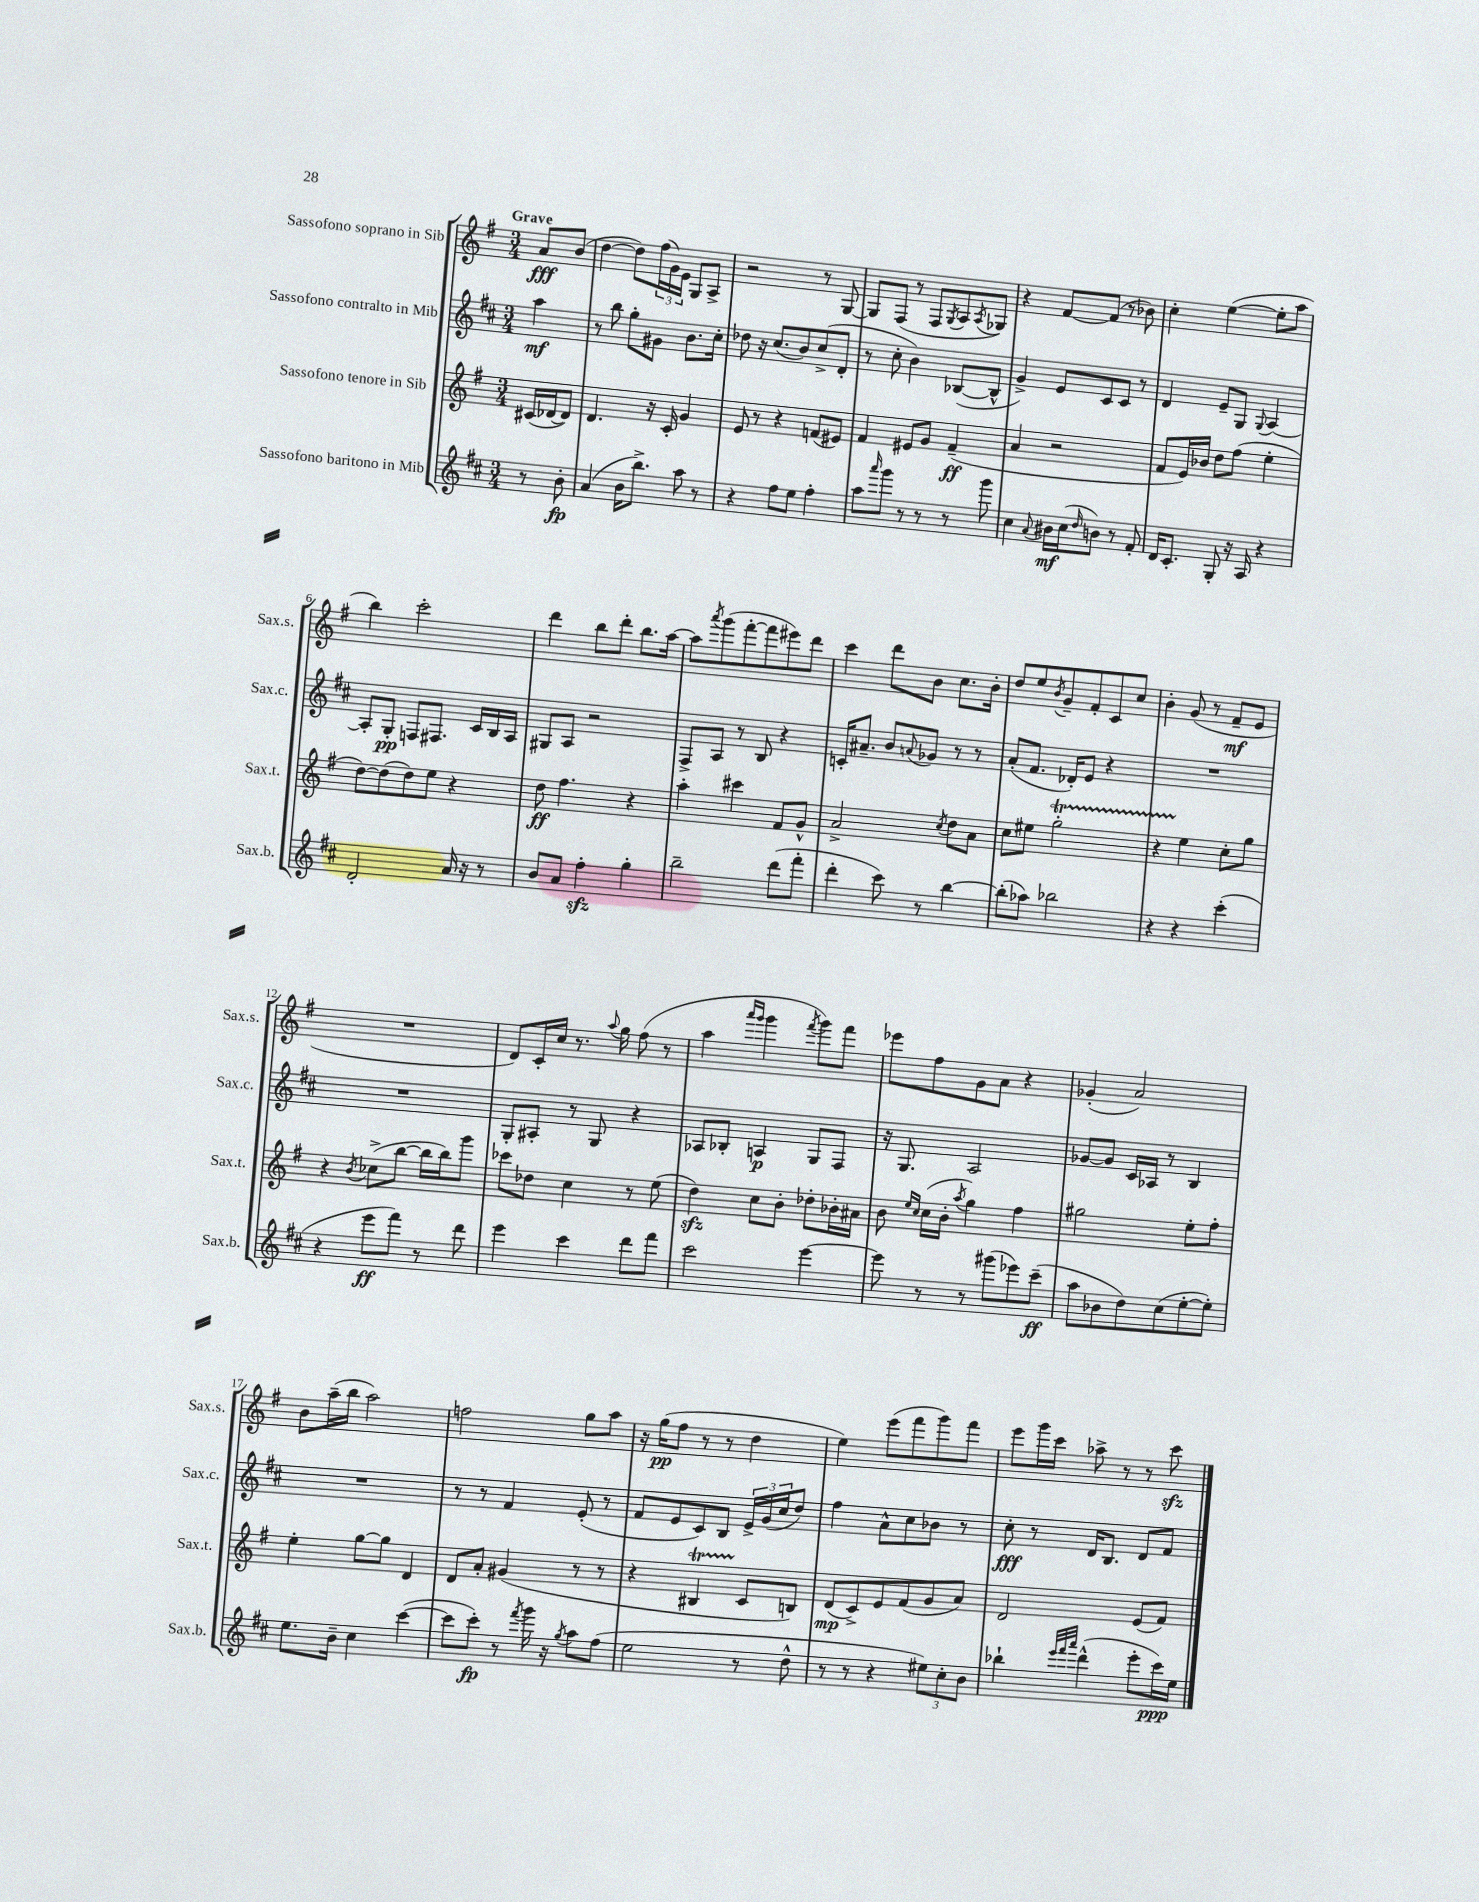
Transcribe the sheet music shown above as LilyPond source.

<<
\new StaffGroup <<
\new Staff = "s0" \with { instrumentName = "Sassofono soprano in Sib" shortInstrumentName = "Sax.s." } {
    \clef treble \key g \major \numericTimeSignature \time 3/4 \partial 4 \tempo "Grave"
    a'8\fff b'8( |
    d''4~ d''8) \tuplet 3/2 { fis''16( g'16) e'16 } g8 a8-> |
    r2 r8 g8~ |
    g8 fis8( r8 fis8 \acciaccatura { g8 } a8 \acciaccatura { a8 } ges8) |
    r4 fis'8~ fis'8( r8 bes'8) |
    c''4-. e''4~( e''8-. a''8 |
    b''4) c'''2-. |
    d'''4 b''8 d'''8-. b''8. a''16~ |
    a''8 \acciaccatura { a'''8 } g'''8( fis'''8~-. fis'''8 eis'''8) d'''8 |
    c'''4 d'''8 b'8 c''8. b'16-. |
    d''8 e''8 \acciaccatura { b'8 } g'8-- fis'8-. c'8 c''8 |
    b'4-. g'8( r8 fis'8--\mf e'8 |
    R2. |
    d'8) c'16-. c''16 r8. \appoggiatura { a''8 } g''16 fis''8( r8 |
    a''4 \grace { a'''16 g'''16 } g'''4 \acciaccatura { fis'''8 } g'''8) fis'''8 |
    ees'''8 fis''8 g'8 a'8 r4 |
    ges'4-.( a'2) |
    b'8 a''16--( b''16 a''2) |
    f''2 g''8 a''8 |
    r16 g''16\pp( fis''8 r8 r8 d''4 |
    e''4) e'''8( fis'''8 g'''8) fis'''8 |
    e'''8 g'''16 c'''16 aes''8-> r8 r8 c'''8\sfz \bar "|." |
}
\new Staff = "s1" \with { instrumentName = "Sassofono contralto in Mib" shortInstrumentName = "Sax.c." } {
    \clef treble \key d \major \numericTimeSignature \time 3/4 \partial 4
    a''4\mf |
    r8 b''8 g''8-. gis'8 b'8. cis''16-. |
    des''8 r16 cis''8.( b'8) cis''8->( d'8-. |
    r8 cis''8-. b'4) bes8~( bes8-^ |
    g'4->) e'8 cis'8 cis'8 r8 |
    d'4 e'8-- g8 \appoggiatura { g8 } a4~ |
    a8-. g8-.\pp f8 fis8. cis'16 b16 a16 |
    gis8 a8 r2 |
    fis8-> a8 r8 b8 r4 |
    c'16-. ais'8.-- b'8 \appoggiatura { a'8 } ges'8 r8 r8 |
    a'8-.( fis'8. des'16-.) e'8 r4 |
    R2. |
    R2. |
    g8-. ais8-. r8 g8 r4 |
    aes8 bes8-. a4\p g8 fis8 |
    r16 g8. a2 |
    ges'8~ ges'8 cis'16 aes16 r8 b4 |
    R2. |
    r8 r8 fis'4 e'8-.( r8 |
    fis'8 e'8 cis'8) b8 \tuplet 3/2 { e'16-> g'16( cis''16 } d''8) |
    fis''4 a'8-^ cis''8 bes'8 r8 |
    cis''8-.\fff r8 d'16 b8. d'8 fis'8 \bar "|." |
}
\new Staff = "s2" \with { instrumentName = "Sassofono tenore in Sib" shortInstrumentName = "Sax.t." } {
    \clef treble \key g \major \numericTimeSignature \time 3/4 \partial 4
    cis'16( des'16~ des'8) |
    d'4. r16 c'16-. g'4 |
    e'8 r8 r4 f'8( eis'8) |
    fis'4 eis'8 g'8 fis'4--\ff( |
    a'4 r2 |
    fis'8 e'16) bes'16 d''8 fis''8( e''4-. |
    d''8~) d''8( d''8) e''8 r4 |
    d''8\ff fis''4. r4 |
    a''4-. cis'''4 fis'8 g'8-^ |
    a'2-> \acciaccatura { c''8 } d''8 a'8 |
    c''8 eis''8 g''2-.\startTrillSpan |
    r4 e''4\stopTrillSpan c''8-. g''8 |
    r4 \acciaccatura { b'8 } ces''8->( b''8~ b''16 b''16) g'''8 |
    ces'''8 des''8 c''4 r8 e''8( |
    d''4\sfz) c''8 b'8-. des''8-. bes'16-. ais'16 |
    b'8 \grace { e''16 c''16 } c''16( b'16-. \acciaccatura { a''8 } g''4) fis''4 |
    gis''2 e''8-. fis''8-. |
    e''4-. g''8~ g''8 d'4 |
    d'8 a'8-. gis'4( r8 r8 |
    r4 bis4\startTrillSpan c'8\stopTrillSpan b8) |
    d'8\mp( c'8->) e'8 fis'8( g'8 a'8) |
    d'2 e'8( fis'8) \bar "|." |
}
\new Staff = "s3" \with { instrumentName = "Sassofono baritono in Mib" shortInstrumentName = "Sax.b." } {
    \clef treble \key d \major \numericTimeSignature \time 3/4 \partial 4
    r8 b'8-.\fp |
    a'4( b'16 b''8.->) a''8 r8 |
    r4 fis''8 e''8 fis''4-. |
    a''8 \grace { a'''16 } g'''8 r8 r8 r8 g'''8 |
    cis''4 \appoggiatura { a'8 } bis'16\mf cis''16( \grace { d''16 } b'8) r8 fis'8-. |
    d'16 cis'8.-. g8-. r16 a16 r4 |
    d'2-. a'16 r16 r8 |
    b'8 a'8 fis''4-.\sfz g''4-. |
    b''2-- d'''8( fis'''8-. |
    d'''4-. cis'''8) r8 b''4~ |
    b''8-.( aes''8) bes''2 |
    r4 r4 cis'''4-.( |
    r4 e'''8\ff fis'''8) r8 d'''8 |
    e'''4 cis'''4 d'''8 fis'''8 |
    cis'''2 e'''4~ |
    e'''8 r8 r8 gis'''8( ees'''8) cis'''8--\ff( |
    a''8 bes'8 d''8) cis''8( e''8~-. e''8-.) |
    e''8. b'16-- cis''4 cis'''4~( |
    cis'''8 cis'''8-.\fp) r8 \acciaccatura { fis'''8 } g'''16 r16 \acciaccatura { g''8 } a''8 fis''8( |
    e''2 r8 d''8-^ |
    r8 r8 r4 \tuplet 3/2 { eis''8) cis''8-. b'8 } |
    bes''4-! \grace { e'''32 fis'''32 a'''32 } d'''4-^( e'''8-. cis'''16\ppp) e''16 \bar "|." |
}
>>
>>
